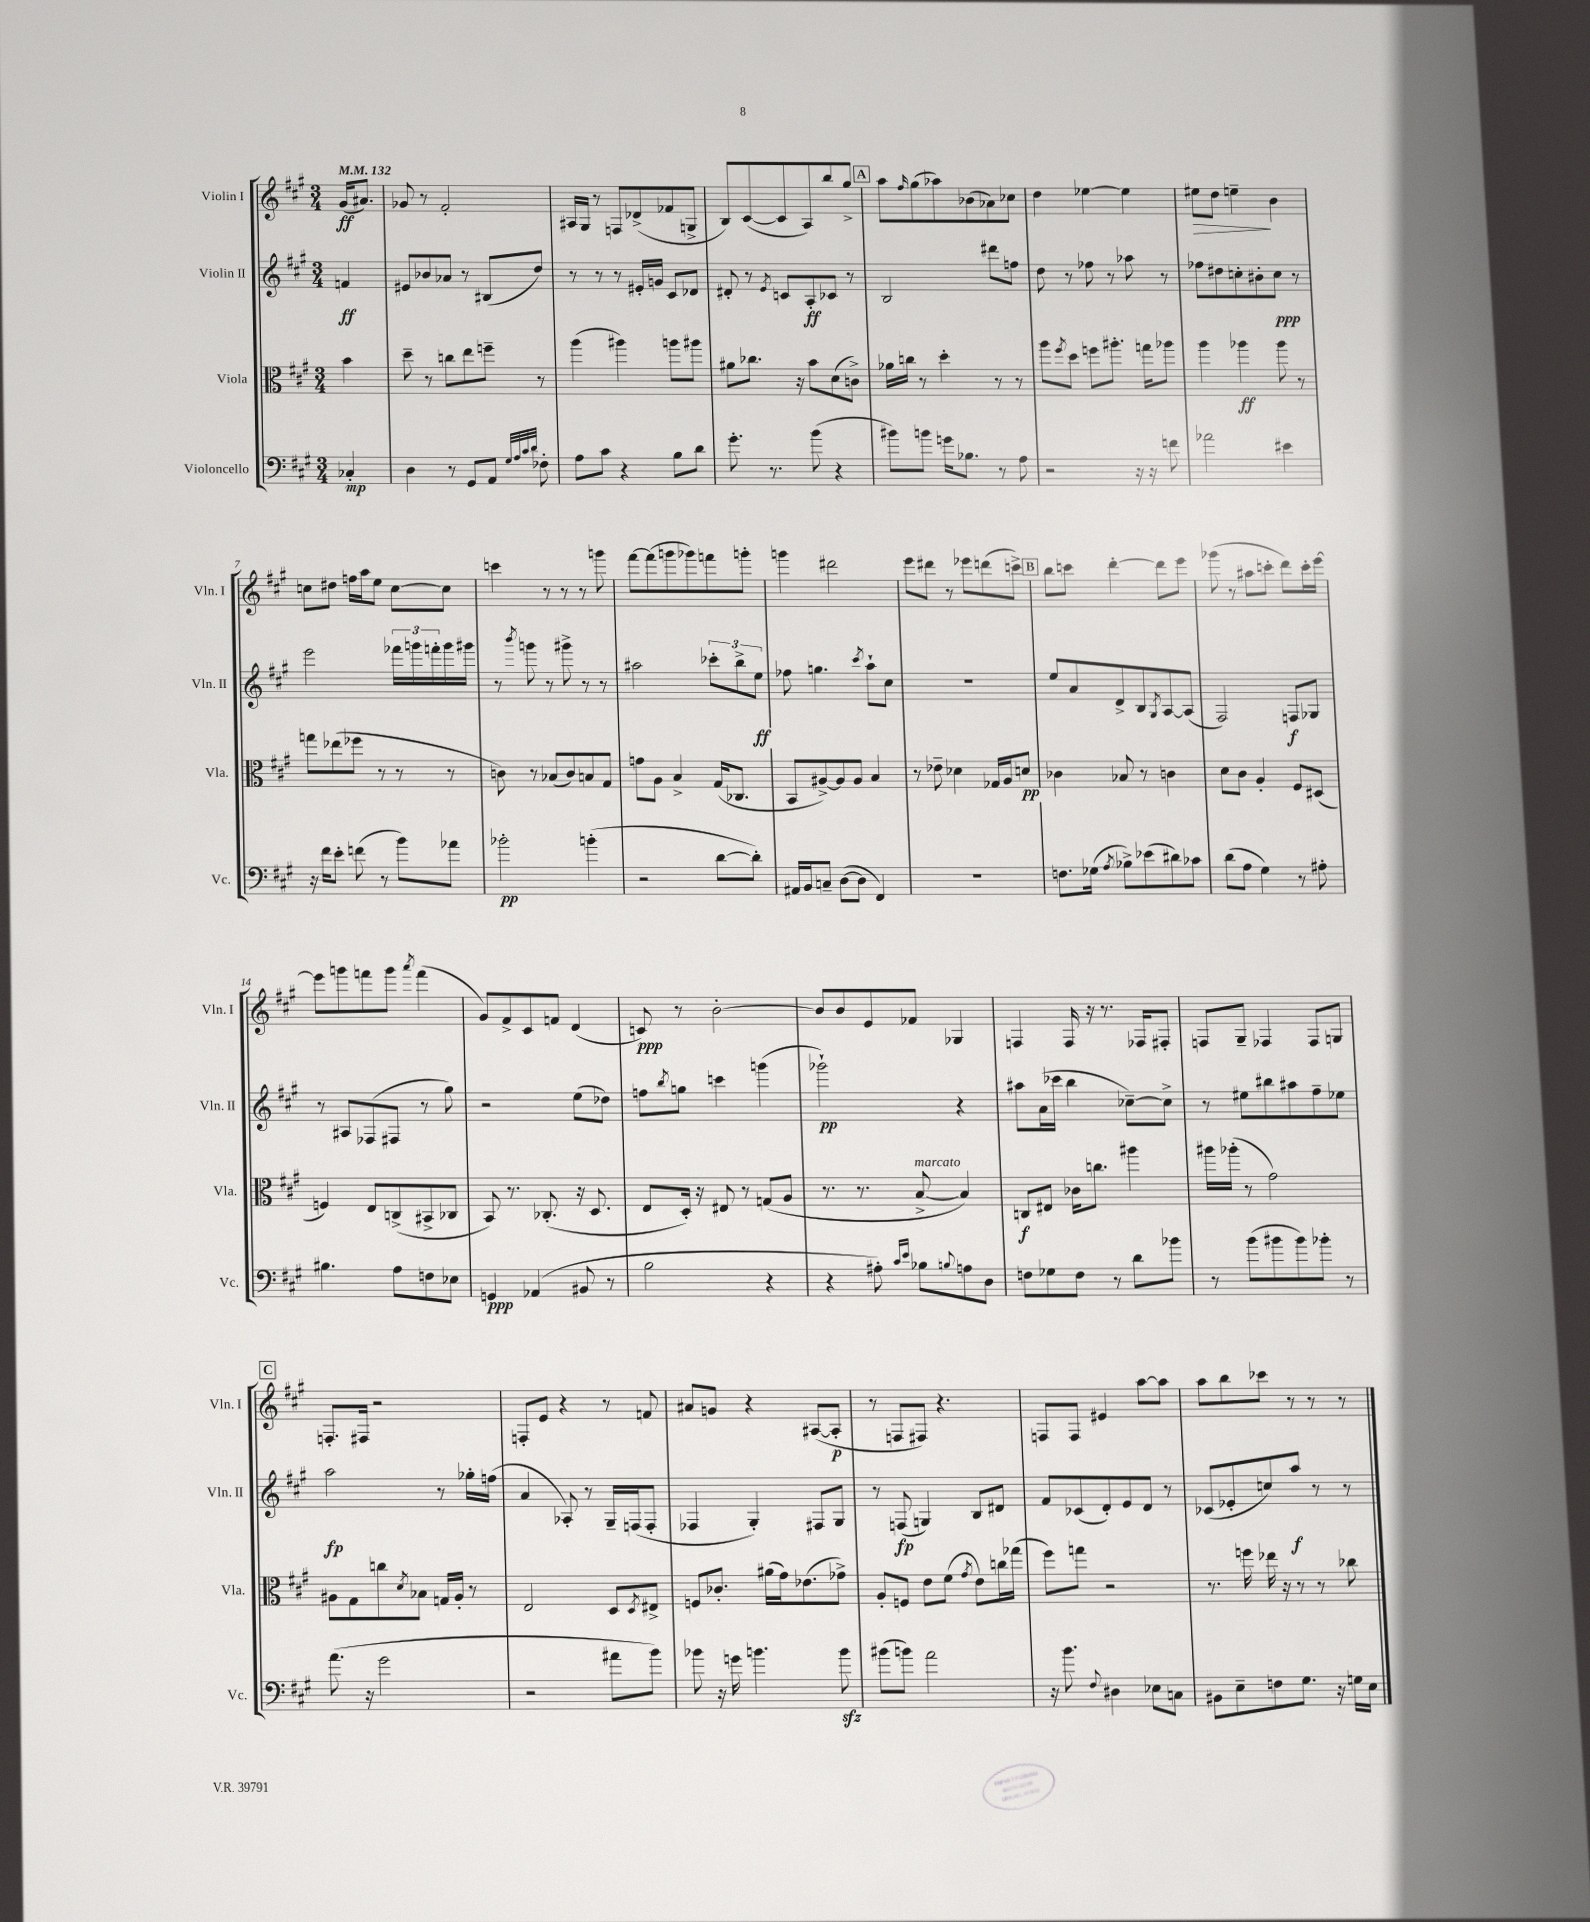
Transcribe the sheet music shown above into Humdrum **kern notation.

**kern	**kern	**kern	**kern
*staff4	*staff3	*staff2	*staff1
*clefF4	*clefC3	*clefG2	*clefG2
*k[f#c#g#]	*k[f#c#g#]	*k[f#c#g#]	*k[f#c#g#]
*M3/4	*M3/4	*M3/4	*M3/4
*MM132	*MM132	*MM132	*MM132
4C-'/	4b\	4f/	(16g#/LK
.	.	.	8.a#/J)
=	=	=	=
4D\	8dd~\	8e#/L	8g-/
.	8r	8b-/	8r
8r	8cc\L	8a-/J	2f#'/
8GG#/L	8ee\	8r	.
8AA/J	8ff~\J	(8B#/L	.
32qqG#/LLL	.	.	.
32qqA/	.	.	.
32qqc#/	.	.	.
32qqd/JJJ	.	.	.
8F-'\	8r	8dd/J)	.
=	=	=	=
8A\L	(4aa\	8r	16A#/LL
.	.	.	16G#/JJ
8c#\J	.	8r	8r
4r	4aa#\)	8r	8F/L
.	.	16e#'/LL	(8d-^/
.	.	16g/JJ	.
8B\L	8aa\L	8c#/L	8f-/
8d\J	8aa#\J	8d-/J	8G^/J
=	=	=	=
8.g#'\	8a#\L	8d#'/	8B/L)
.	8.cc-\J	8r	([8c#/
8.r	.	.	.
.	.	8qe/	.
.	.	8c/L	8c#/]
.	16r	.	.
(8b\	8b\L	8A'/	8A/)
4r	(8d\	8c-/J	8bb/
.	8c^\J)	8r	8gg#^/J
=	=	=	=
8b#\L)	16a-\LL	2B/	8aa\L
.	16cc\JJ	.	.
.	.	.	16qqff#/
8b\J	8r	.	(8gg#\
16g\LK	4dd'\	.	8aa-\)
8.B-\J	.	.	.
.	.	.	(8b-\
8r	8r	8ddd#\L	8a-\)
8A\	8r	8ff\J	8cc-\J
=	=	=	=
2r	8aa\L	8dd\	4dd\
.	8qff#/	.	.
.	8dd\J	8r	.
.	8ff\L	8ff-\	[4ee-\
.	8.aa#'\J	8r	.
16r	.	8aa-\	4ee-\]
16r	16gg\LK	.	.
8f\	8aa-\J	8r	.
=	=	=	=
2a-\	4aa\	8ff-\L	8ee#\L
.	.	8dd#\	8dd\J
.	4aa-\	8cc'\	4ee~\
.	.	8b#'\	.
4e#\	8aa-\	8cc\J	4b\
.	8r	8r	.
=	=	=	=
16r	8gg\L	2eee\	8cc\L
16f#\LK	.	.	.
8e'\J	(8ee-\	.	8dd#\J
(8f\	8ff-\J	.	16ff\LL
.	.	.	16aa\J
8r	8r	.	8ee\J
8b\L)	8r	24fff-\LL	[8cc\L
.	.	24ggg\	.
.	.	24fff'\	.
8a-\J	8r	16ggg\	8cc\]J
.	.	16ggg#\JJ	.
=	=	=	=
2b-'\	8c\)	8r	4ccc\
.	.	8qbbb/	.
.	8r	8ggg\	.
.	(8B-/L	8r	8r
.	8c/)	8ggg#^\	8r
(4b'\	8B/	8r	8r
.	8G#/J	8r	8ggg\
=	=	=	=
2r	8g\L	2aa#\	[8fff#\L
.	8A\J	.	(8fff#\]
.	4B^/	.	8ggg\
.	.	.	8ggg-\)
[8d\L	(16G#/LK	12ccc-'\L	8fff\
.	8.C-/J	.	.
.	.	12bb^\	.
8d'\]J)	.	.	8ggg'\J
.	.	12ee\J	.
=	=	=	=
16AA#/LL	8BB/L	8ff-\	4ggg\
16BB/J	.	.	.
8C~/J	[8A#^/)	4.gg\	.
([8D\L	8A#/]	.	2ddd#\
8D\]J	8A#/J	.	.
.	.	8qccc#/	.
4FF#/)	4B/	8aa`\L	.
.	.	8cc#\J	.
=	=	=	=
2.r	8r	2.r	8eee\L
.	8e-~\	.	8ddd#\J
.	4d-\	.	8r
.	.	.	8eee-\L
.	16G-/LL	.	(8ddd\
.	16A/J	.	.
.	8d/J	.	8ccc^\J)
=	=	=	=
8.F\L	4c-\	8ee/L	8bb\L
.	.	8a/	8ccc\J
(16G-\Jk	.	.	.
8qA/	.	.	.
8B-^\L)	8B-/	8d^/	[4ddd'\
(8e-\	8r	8B/	.
.	.	8qG#/	.
8d#\)	4c\	[8A/	8ddd\]L
8c-\J	.	(8A/]J	8eee\J
=	=	=	=
(8d\L	8d\L	2F#/)	(8ggg-\
8A\J	8c#\J	.	8r
4G#\)	4A'/	.	8aa#\L
.	.	.	8ccc'\J
8r	8F#/L	8F/L	8ddd\L)
8A#'\	(8D#/J	8G-/J	16ccc'\L
.	.	.	[16eee\JJ
=	=	=	=
4.B#\	4F/)	8r	8eee\]L
.	.	8A#/L	8ggg\
.	8E/L	(8F-/	8fff\
8A\L	(8C^/	8F#/J	8ggg\J
.	.	.	8qaaa/
8F\	8BB#^/	8r	(4fff\
8E-\J	8C-/J	8gg#\)	.
=	=	=	=
4GG/	8BB/)	2r	8g#/L)
.	8.r	.	8f#^/
(4AA-/	.	.	8c#/
.	(8.C-'/	.	.
.	.	.	8f/J
8BB#/	16r	(8ee\L	(4d/
.	8.D/	.	.
8r	.	8dd-\J)	.
=	=	=	=
2B\	8E/L	8ff\L	8c/)
.	.	8qbb/	.
.	16D'/Jk)	8gg\J	8r
.	16r	.	.
.	8E#/	4ccc\	[2b'\
.	8r	.	.
4r	(8G/L	(4ggg\	.
.	8A/J	.	.
=	=	=	=
4r	8.r	2ggg-`\)	8b/]L
.	.	.	8b/
.	8.r	.	.
8A#'\)	.	.	8e/
16qqc#/LL	.	.	.
16qqe/JJ	.	.	.
8B-\L	[8B^/	.	8f-/J
8qqB/	.	.	.
8A\	4B/])	4r	4G-/
8D\J	.	.	.
=	=	=	=
8F\L	8C/L	8aa#\L	4F/
8G-\	8E#/J	(16a\L	.
.	.	16ccc-\JJ	.
8F\J	16c-\LK	4bb\	16F/
.	8.cc\J	.	16r
8r	.	.	8.r
8d\L	4aa#\	[8cc-~\L)	.
.	.	.	16F-/LK
8b-\J	.	8cc-^\]J	8F#'/J
=	=	=	=
8r	16aa#\LL	8r	8F/L
.	(16aa-'\JJ	.	.
(8b\L	8r	8ee#\L	8G#~/J
8b#\	2g#\)	8bb#\	4F-/
8b#\)	.	8aa#\	.
8b-'\J	.	8ff#~\	8F-/L
8r	.	8ee-\J	8G/J
=	=	=	=
(8.a\	8A#\L	2aa\	8.F'/L
.	8G#\	.	.
16r	.	.	16F#/Jk
2g#\	8cc\	.	2r
.	8qd/	.	.
.	8B-\J	.	.
.	16G/LL	8r	.
.	16A#'/JJ	.	.
.	8r	16gg-'\LL	.
.	.	(16ff\JJ	.
=	=	=	=
2r	2E/	4a/	8F'/L
.	.	.	8e/J
.	.	8A-'/)	4r
.	.	8r	.
8a#\L	8D/L	16G#~/LL	8r
.	.	(16F/J	.
.	8qD/	.	.
8b\J)	8E#^/J	8F'/J	8f/
=	=	=	=
8b-\	8F/L	4F-/	8a#/L
16r	8.c-'/J	.	8g/J
16g\	.	.	.
4.b\	.	4G#'/)	4r
.	(16a#\LL	.	.
.	16g#\J)	.	.
.	(8.e-\	.	.
.	.	8F#/L	([8A#/L
8b\	8g-^\J)	8G#/J	8A#'/]J
=	=	=	=
(8b#\L	8A'/L	8r	8r
8b\J)	8F/J	(8F/	8F/L
2a\	8e\L	4G/)	8F#/J)
.	(8f#\J	.	4.r
.	8qg#/	.	.
.	8e\L)	8B/L	.
.	16cc\L	8d#/J	.
.	(16gg-\JJ	.	.
=	=	=	=
16r	8ff#\L)	8f#/L	8F/L
8.b\	.	.	.
.	8gg\J	(8c-/	8F/J
8qqF#/	.	.	.
4D#\	2r	8d'/)	4e#/
.	.	8e/	.
8E-\L	.	8d/J	[8aa\L
8C\J	.	8r	8aa\]J
=	=	=	=
8BB#\L	8.r	(8c-/L	8aa\L
8E~\	.	8e-'/	8bb\
.	16ff\	.	.
8F\	16ee-\	8cc/)	8ccc-\J
.	16r	.	.
8.G#\J	8r	8aa/J	8r
.	8r	8r	8r
16r	.	.	.
16G\LL	8cc-\	8r	8r
16E\JJ	.	.	.
==	==	==	==
*-	*-	*-	*-
